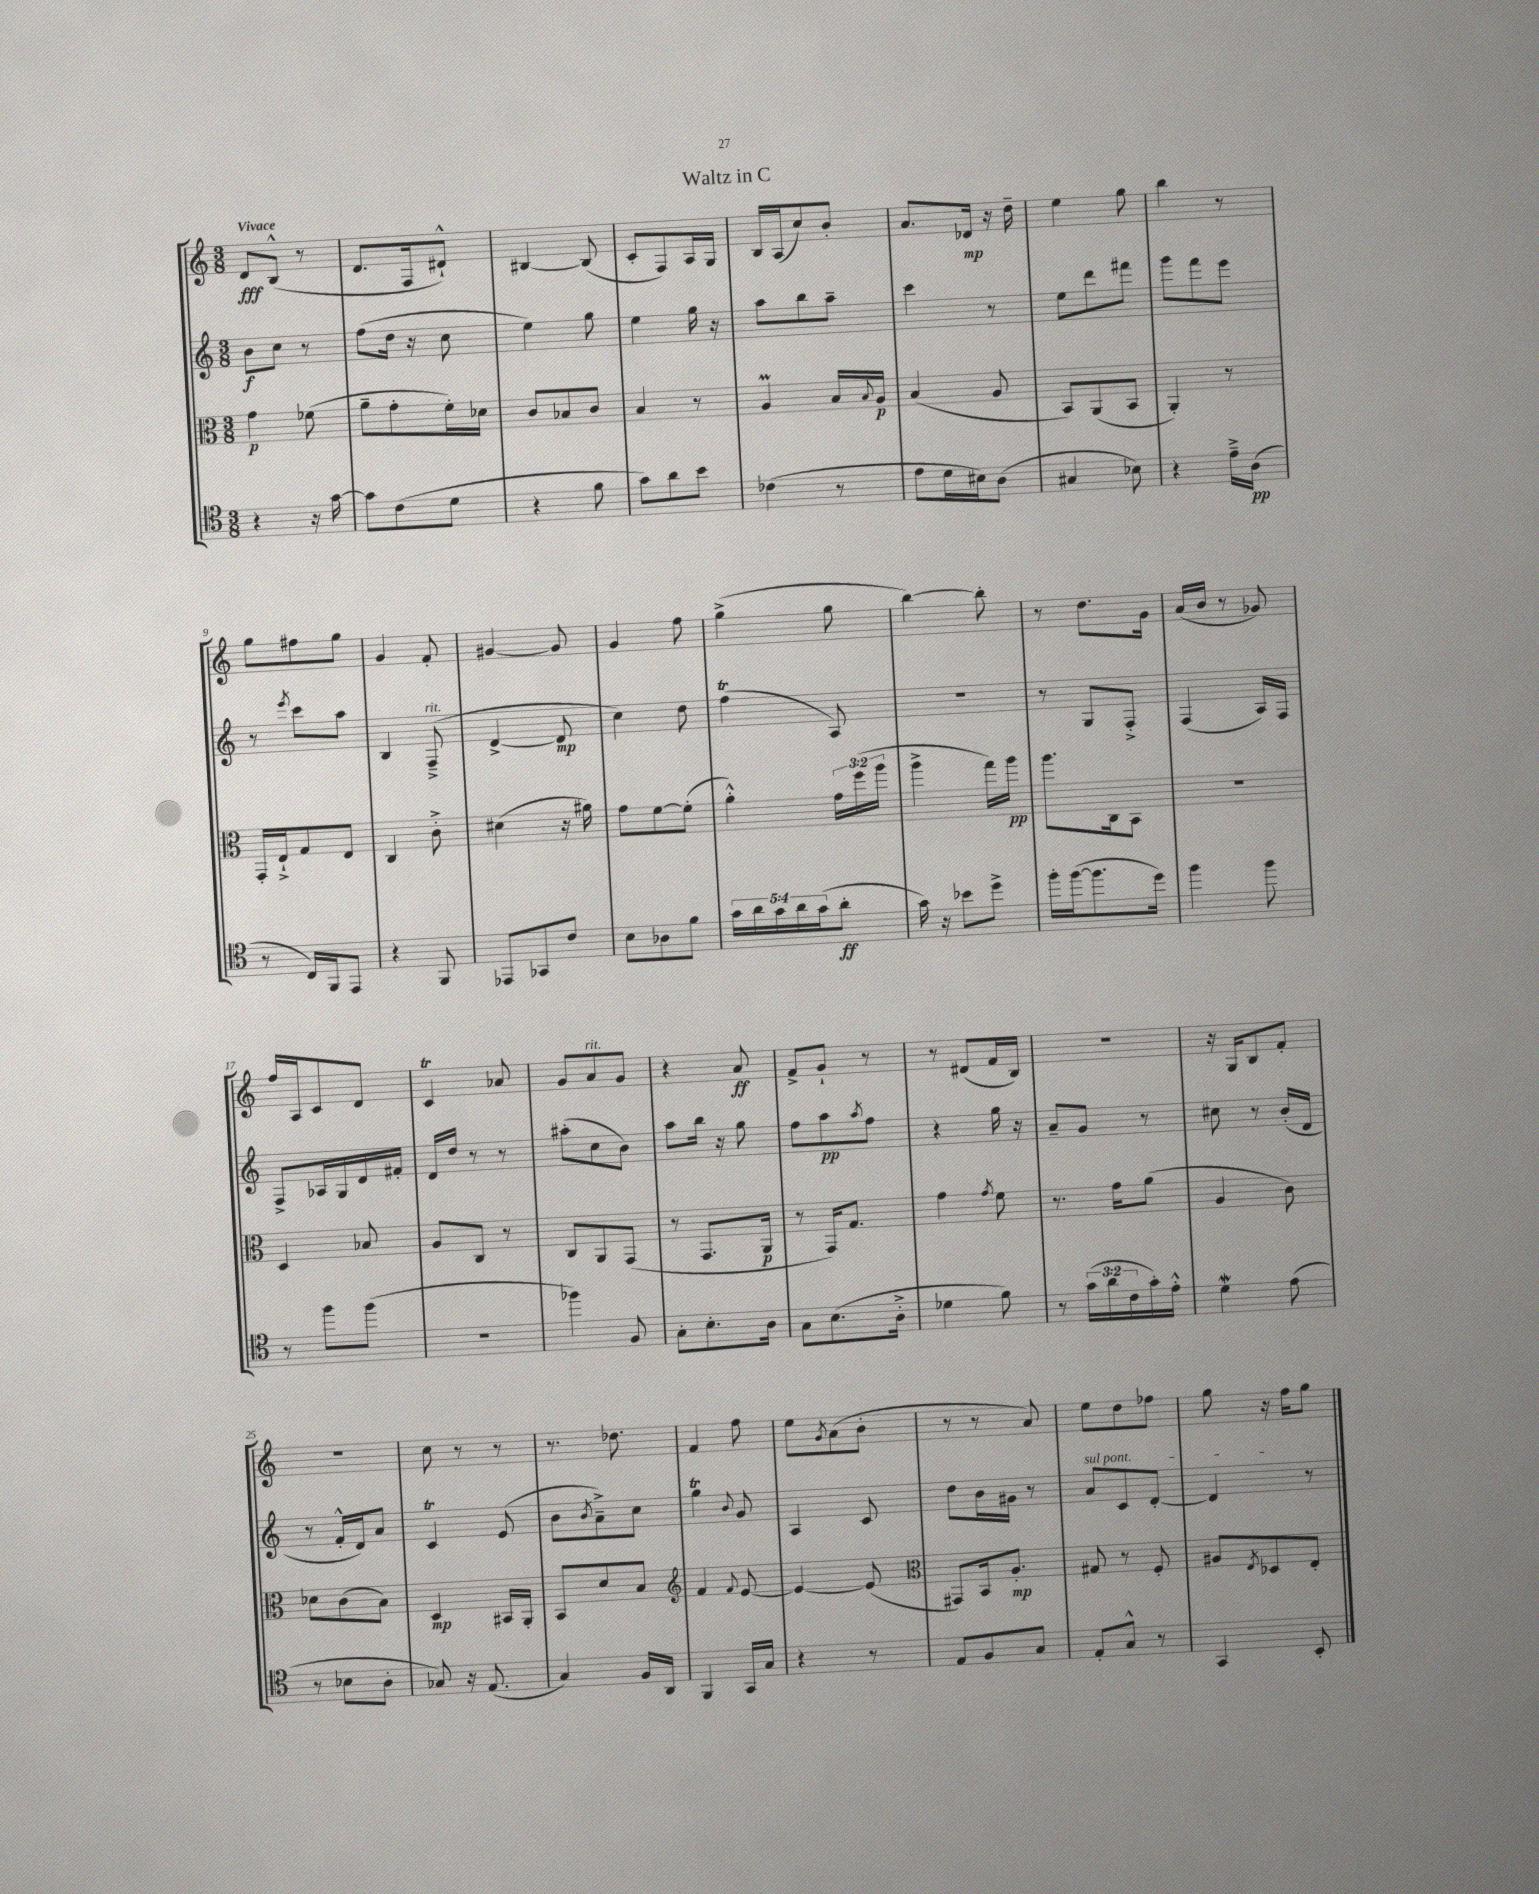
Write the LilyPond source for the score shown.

\header { title = "Waltz in C" }
<<
\new StaffGroup <<
\new Staff = "s0" {
    \clef treble \key c \major \numericTimeSignature \time 3/8 \tempo "Vivace"
    d'8\fff b8-^( r8 |
    d'8. f16 dis'8-!-^) |
    bis4~ bis8( |
    c'8-. f8) a16 g16 |
    b16 a16( c''8) b'8-. |
    a'8. des'16\mp r16 d''16-- |
    e''4 g''8 |
    b''4 r8 |
    g''8 fis''8 g''8 |
    g'4 f'8-. |
    gis'4~ gis'8 |
    g'4 f''8 |
    g''4->( g''8 |
    b''4~) b''8-. |
    r8 d''8. g'16 |
    a'16( b'16 r8 ges'8) |
    f''16 a16 c'8 d'8 |
    c'4\trill aes'8 |
    g'8 a'8^\markup { \italic "rit." } g'8 |
    r4 a'8\ff |
    f'8-> g'8-! r8 |
    r8 dis'8( f'16 b16) |
    R4. |
    r16 g16 b8 f'8-. |
    R4. |
    c''8 r8 r8 |
    r8. des''8. |
    f'4 f''8 |
    e''8 \acciaccatura { g'8 } a'8( b'8-. |
    r8 r8 a'8) |
    e''8 d''8 fes''8 |
    g''8 r16 f''16 g''8 \bar "|." |
}
\new Staff = "s1" {
    \clef treble \key c \major \numericTimeSignature \time 3/8
    b'8\f c''8 r8 |
    f''8( d''16 r16 c''8 |
    e''4) g''8 |
    e''4 g''16 r16 |
    a''8 b''8 a''8-- |
    c'''4 r8 |
    e''8 d'''8 fis'''8 |
    g'''8 f'''8 e'''8 |
    r8 \acciaccatura { e'''8 } c'''8 a''8 |
    b4 f8--->^\markup { \italic "rit." }( |
    d'4~-> d'8\mp |
    c''4) d''8 |
    f''4\trill( a8) |
    R4. |
    r8 g8 f8-.-> |
    f4( a16) f16 |
    f8-> aes16 g16 d'16 fis'16-. |
    d'16 d''16 r8 r8 |
    ais''8-.( c''8 b'8) |
    a''8 b''16 r16 g''8 |
    f''8 a''8\pp \acciaccatura { a''8 } f''8 |
    r4 g''16 r16 |
    a'8-- g'8 r8 |
    cis''8 r8 b'16-.( d'16 |
    r8 f'16-.-^ d'16) a'8 |
    c'4\trill e'8( |
    b'8 \acciaccatura { b'8 } a'8--->) c''8 |
    g''4\trill \appoggiatura { b'8 } g'8 |
    a4 c'8 |
    d''8 b'16 gis'16 r8 |
    \once \override TextSpanner.bound-details.left.text = \markup { \italic "sul pont." } a'8\startTextSpan c'8 d'8~-. |
    d'4\stopTextSpan r8 \bar "|." |
}
\new Staff = "s2" {
    \clef alto \key c \major \numericTimeSignature \time 3/8 \override Staff.TupletNumber.text = #tuplet-number::calc-fraction-text
    g'4\p fes'8( |
    a'8-- g'8-. f'16-.) des'16 |
    c'8 bes8 c'8 |
    b4 r8 |
    a4\prall b16 \appoggiatura { b8 } a16\p |
    b4( a8 |
    b,8) a,8( b,8 |
    a,4-.) r8 |
    g,16-. e16-!-> g8 e8 |
    c4 c'8-.-> |
    dis'4( r16 ais'16) |
    g'8 f'8~ f'8-.( |
    a'4-.-^) \tuplet 3/2 { g'16 f''16( a''16 } |
    a''4-> g''16) a''16\pp |
    a''8. c16 b,8 |
    R4. |
    d4 bes8 |
    a8 c8 r8 |
    c8 a,8 g,8( |
    r8 g,8. a,16\p |
    r8 g,16) g8. |
    g'4 \acciaccatura { g'8 } f'8 |
    r8. g'16 a'8( |
    a4 c'8) |
    des'8 c'8( b8) |
    d4\mp bis,16 a,16-. |
    b,8 d'8 b8 |
    \clef treble f'4 \appoggiatura { f'8 } e'8~ |
    e'4~ e'8( |
    \clef alto gis,8) b,16 a8.-.\mp |
    gis8 r8 f8-. |
    ais8 \acciaccatura { e8 } des8 e8-. \bar "|." |
}
\new Staff = "s3" {
    \clef tenor \key c \major \numericTimeSignature \time 3/8 \override Staff.TupletNumber.text = #tuplet-number::calc-fraction-text
    r4 r16 g'16~ |
    g'8 c'8( d'8 |
    r4 f'8 |
    g'8) a'8 b'8 |
    ces'4( r8 |
    e'8 d'16 bis16) a8( |
    gis4 bes8) |
    r4 e'16---> a16\pp( |
    r8 c16) f,16 e,8 |
    r4 f,8 |
    ees,8 ges,8 c'8 |
    b8 aes8 f'8 |
    \tuplet 5/4 { g'16 a'16 g'16 a'16 g'16( } a'8-.\ff |
    g'16) r16 bes'8 d''8-> |
    f''16-. f''16~( f''8. d''16) |
    f''4 f''8 |
    r8 f''8 f''8( |
    R4. |
    fes''4) f8 |
    g8-. b8.-. a16 |
    g8 b8.( a16-.-> |
    des'4 f'8) |
    r8 \tuplet 3/2 { g'16( a'16 c'16 } g'16-.) e'16-.-^ |
    d'4\mordent e'8( |
    r8 bes8 a8-. |
    ges8) r16 e8.( |
    g4) f16 a,16 |
    f,4 g,16 g16 |
    r4 r8 |
    e8 f8 g8 |
    e8-. g8-^ r8 |
    g,4 b,8-. \bar "|." |
}
>>
>>
